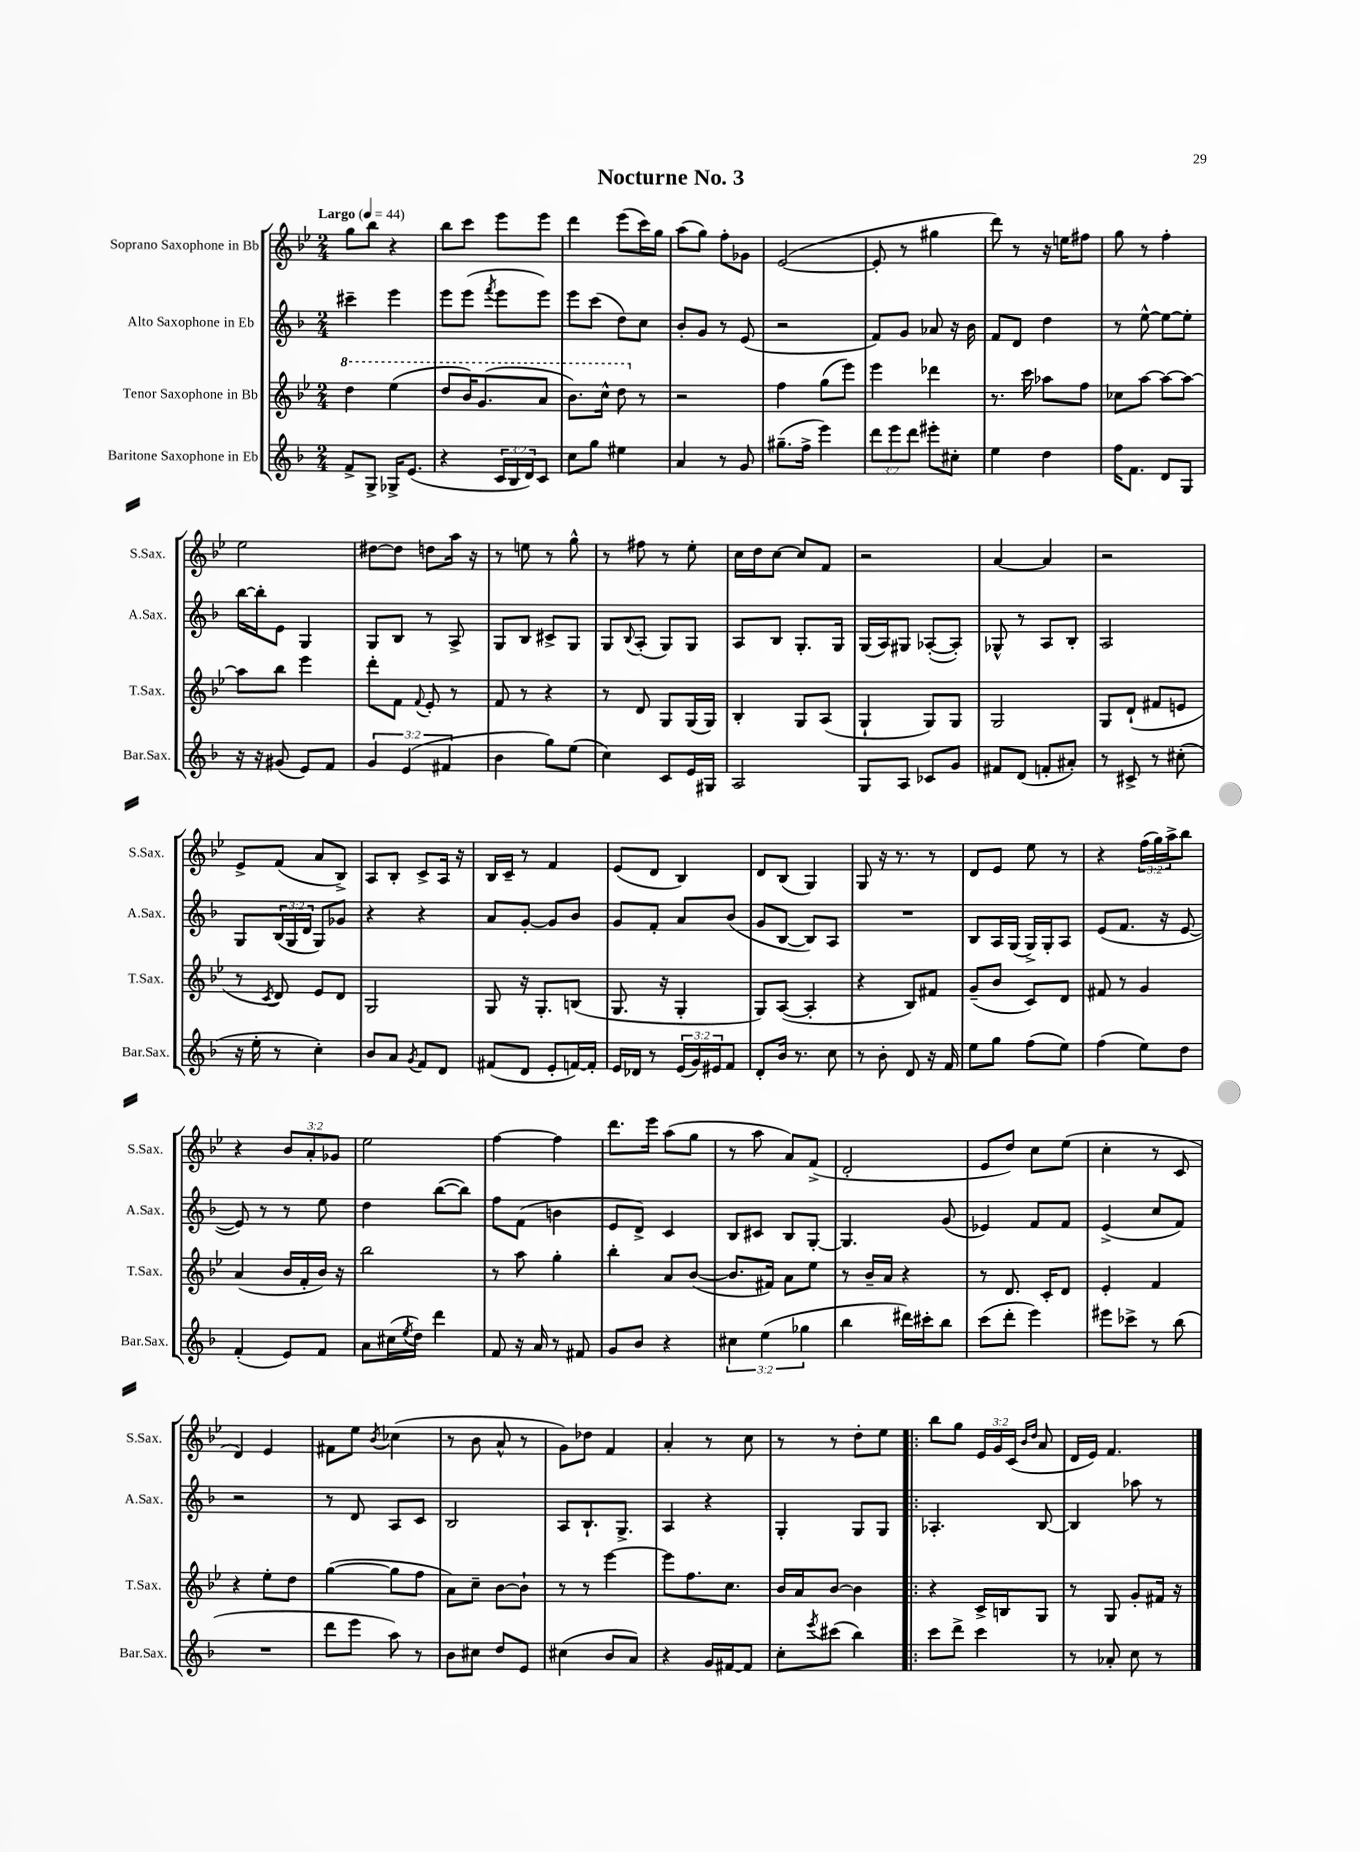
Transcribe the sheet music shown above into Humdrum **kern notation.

**kern	**kern	**kern	**kern
*staff4	*staff3	*staff2	*staff1
*clefG2	*clefG2	*clefG2	*clefG2
*k[b-]	*k[b-e-]	*k[b-]	*k[b-e-]
*M2/4	*M2/4	*M2/4	*M2/4
*MM44	*MM44	*MM44	*MM44
8f^	4ddd	4ccc#~	8gg
8G^	.	.	8bb-
16G-^	(4eee-	4eee	4r
(8.e	.	.	.
=	=	=	=
4r	8ddd	8eee	8bb-
.	16bb-)	(8eee	8ccc
.	(8.gg	.	.
.	.	8qfff	.
24c	.	8eee	8eee-
24B-	.	.	.
24d)	.	.	.
8c	8aa	8eee)	8eee-
=	=	=	=
8cc	8.bb-)	8eee	4ddd
8gg	.	(8ccc	.
.	16ccc^^	.	.
4ee#	8ddd	8dd)	(8eee-
.	8r	8cc	16ccc)
.	.	.	16gg
=	=	=	=
4a	2r	8b-'	(8aa
.	.	8g	8gg)
8r	.	8r	8ff'
8g	.	(8e	8g-
=	=	=	=
(8.gg#~	4ff	2r	([2e-
16ff^	.	.	.
4eee)	(8gg	.	.
.	8eee-)	.	.
=	=	=	=
12ddd	4eee-	8f)	8e-']
12eee	.	.	.
.	.	8g	8r
12ddd	.	.	.
8eee#'	4ddd-	8a-	4gg#
8cc#'	.	16r	.
.	.	16b-	.
=	=	=	=
4ee	8.r	8f	8ddd)
.	.	8d	8r
.	16ccc	.	.
4dd	8aa-	4dd	16r
.	.	.	16ee
.	8ff	.	8ff#
=	=	=	=
16ff	8cc-	8r	8gg
8.f	.	.	.
.	[8aa	[8ee^^	8r
8d	8aa_	8ee_	4ff'
8G	8aa_	8ee']	.
=	=	=	=
16r	8aa]	[16bb-	2ee-
16r	.	16bb-']	.
(8g#	8bb-	8e	.
8e)	4eee-	4G	.
8f	.	.	.
=	=	=	=
6g	8ddd'	8G	[8dd#
.	8f	8B-	8dd#]
(6e	.	.	.
.	8qqf	.	.
.	8e-'	8r	8dd
6f#	.	.	.
.	8r	8A^	16aa
.	.	.	16r
=	=	=	=
4b-	8f	8G	8r
.	8r	8B-	8ee
8gg)	4r	8c#^	8r
(8ee	.	8G	8gg^^
=	=	=	=
4cc)	8r	8G	8r
.	.	8qqB-	.
.	8d	(8A'	8ff#
8c	8G	8G)	8r
16e	(16G	8G	8ee-'
16G#	16G)	.	.
=	=	=	=
2A	4B-'	8A	16cc
.	.	.	16dd
.	.	8B-	[8cc
.	8G	8.G'	8cc]
.	(8A	.	8f
.	.	16G	.
=	=	=	=
8G	4G`	(16G	2r
.	.	16A)	.
8A	.	8G#	.
8c-	8G)	([8A-'	.
8g	8G	8A-'])	.
=	=	=	=
8f#	2G	8G-^^	[4a
(8d	.	8r	.
8f'	.	8A	4a]
8a#')	.	8B-'	.
=	=	=	=
8r	8G	2A	2r
8c#^	(8d`	.	.
8r	8f#	.	.
(8cc#'	8e	.	.
=	=	=	=
16r	8r	8G	8e-^
16ee'	.	.	.
.	8qc	.	.
8r	8d)	(24B-	(8f
.	.	24G	.
.	.	24d	.
4cc')	8e-	8G)	8a
.	8d	8g-	8B-^)
=	=	=	=
8b-	2G	4r	8A
8a	.	.	8B-'
8qg	.	.	.
8f	.	4r	8c^
8d	.	.	16A
.	.	.	16r
=	=	=	=
(8f#	8G	8a	16B-
.	.	.	16c~
8d	16r	[8g'	8r
.	8.G'	.	.
8e'	.	8g]	4f
[16f)	(8B	8b-	.
16f']	.	.	.
=	=	=	=
16e	8.G	8g	(8e-
16d-	.	.	.
8r	.	8f'	8d
.	16r	.	.
(24e	4G'	8a	4B-)
24g)	.	.	.
24e#	.	.	.
8f	.	(8b-	.
=	=	=	=
8d'	8G)	8g	8d
16b-	([8A	[8B-	(8B-
8.r	.	.	.
.	4A']	8B-])	4G)
8cc	.	8A	.
=	=	=	=
8r	4r	2r	8G
8b-'	.	.	16r
.	.	.	8.r
8d	8B-)	.	.
16r	8f#	.	8r
16f	.	.	.
=	=	=	=
8ee	(8g~	8B-	8d
8gg	8b-	16A	8e-
.	.	(16G	.
(8ff	8c)	16G^)	8ee-
.	.	16G'	.
8ee)	8d	8A	8r
=	=	=	=
(4ff	8f#	(8e	4r
.	8r	8.f	.
8ee)	4g	.	(24ff
.	.	.	24gg)
.	.	16r	.
.	.	.	24aa^
8dd	.	[8e	8bb-
=	=	=	=
(4f'	(4a	8e])	4r
.	.	8r	.
8e)	16b-	8r	12b-
.	16f'	.	.
.	.	.	12a'
8f	16b-)	8ee	.
.	.	.	12g-
.	16r	.	.
=	=	=	=
8a	2bb-	4dd	2ee-
(16cc#	.	.	.
8qee	.	.	.
16dd)	.	.	.
4ddd	.	([8bb-	.
.	.	8bb-])	.
=	=	=	=
8f	8r	8ff	[4ff
16r	8aa	(8f	.
16a	.	.	.
8r	4gg'	4b	4ff]
8f#	.	.	.
=	=	=	=
8g	4bb-'	8e	8.ddd
8b-	.	8d^)	.
.	.	.	16eee-
4r	8a	4c	(8aa
.	([8b-	.	8gg
=	=	=	=
6cc#	8.b-]	8B-	8r
.	.	8c#	8aa
(6ee	.	.	.
.	16f#)	.	.
.	8a	8B-	8a)
6gg-	.	.	.
.	8ee-	[8G'	(8f^
=	=	=	=
4bb-	8r	4.G]	2d'
.	16b-~	.	.
.	16a	.	.
16ddd#)	4r	.	.
16ccc#'	.	.	.
8bb-	.	(8g	.
=	=	=	=
(8ccc	8r	4e-)	8e-
8ddd'	8.d	.	8dd)
4eee)	.	8f	8cc
.	16c'	.	.
.	8d	8f	(8ee-
=	=	=	=
8eee#	4e-'	(4e^	4cc'
8ccc-^	.	.	.
8r	4f	8cc	8r
(8bb-	.	8f)	8c
=	=	=	=
2r	4r	2r	4d)
.	8ee-'	.	4e-
.	8dd	.	.
=	=	=	=
8ddd	([4gg	8r	8f#
8eee	.	8d	8ee-
.	.	.	8qb-
8aa)	8gg]	8A	(4cc-
8r	8ff	8c	.
=	=	=	=
8b-	8a)	2B-	8r
8cc#	8cc~	.	8b-
8dd	[8b-	.	8a^^
8e	8b-`]	.	8r
=	=	=	=
(4cc#	8r	8A	8g)
.	8r	8.B-`	8dd-
8b-	[4eee-	.	4f
.	.	8.G^	.
8a)	.	.	.
=	=	=	=
4r	8eee-]	4A	4a'
.	8.ff	.	.
16g	.	4r	8r
[16f#	8.cc	.	.
8f#]	.	.	8cc
=	=	=	=
8cc'	16b-	4G'	8r
.	16a	.	.
8qeee	.	.	.
(8ccc#	[8b-	.	8r
4bb-)	4b-]	8G	8dd'
.	.	8G	8ee-
=!|:	=!|:	=!|:	=!|:
8ccc	4r	4.A-'	8bb-
8ddd^	.	.	8gg
4ccc	16c^	.	24e-
.	.	.	24g
.	16B	.	.
.	.	.	(24c
.	.	.	16qqb-
.	.	.	16qqdd
.	8G	[8B-	8a
=	=	=	=
8r	8r	4B-]	16d
.	.	.	16e-)
8a-'	8G	.	4.f
8cc	8g'	8aa-	.
8r	16f#	8r	.
.	16r	.	.
==	==	==	==
*-	*-	*-	*-
